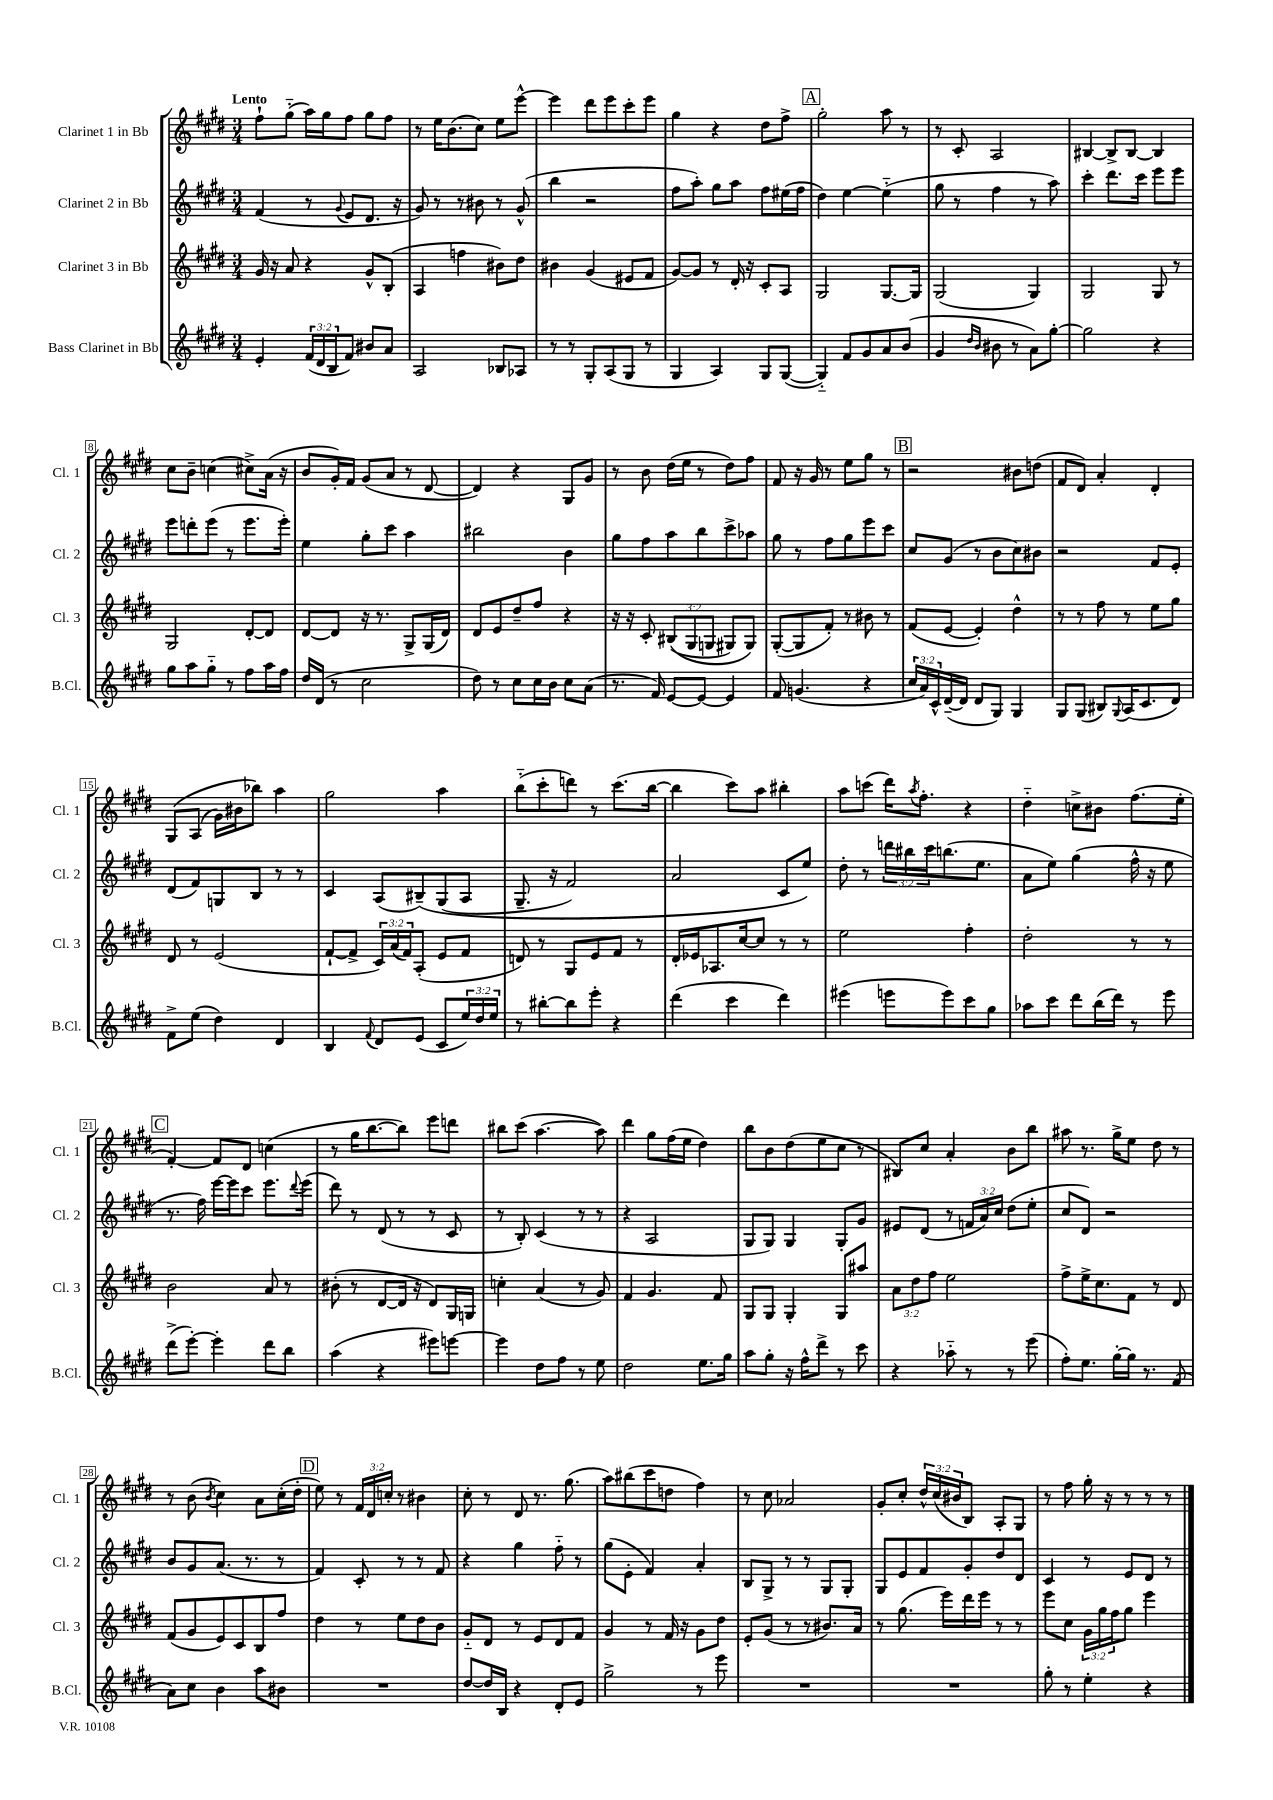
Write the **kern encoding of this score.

**kern	**kern	**kern	**kern
*part4	*part3	*part2	*part1
*staff4	*staff3	*staff2	*staff1
*I"Bass Clarinet in Bb	*I"Clarinet 3 in Bb	*I"Clarinet 2 in Bb	*I"Clarinet 1 in Bb
*I'B.Cl.	*I'Cl. 3	*I'Cl. 2	*I'Cl. 1
*clefG2	*clefG2	*clefG2	*clefG2
*k[f#c#g#d#]	*k[f#c#g#d#]	*k[f#c#g#d#]	*k[f#c#g#d#]
*M3/4	*M3/4	*M3/4	*M3/4
=1	=1	=1	=1
!	!	!	!LO:TX:a:B:t=Lento
4e'/	16g#/	(4f#/	8ff#`\L
.	16r	.	.
.	8a/	.	(8gg#\J
(24f#/LL	4r	8r	16aa\LL)
24d#/	.	.	.
.	.	.	16gg#\J
24B/J	.	.	.
.	.	8qqg#/	.
8f#/J)	.	8e/L	8ff#\J
8b#X/L	8g#^^/L	8.d#/J	8gg#\L
8a/J	(8B'/J	.	8ff#\J
.	.	16r	.
=2	=2	=2	=2
2A/	4A/	8g#/)	8r
.	.	8r	16ee\KL
.	.	.	(8.b\
.	4ffn\	8r	.
.	.	8b#X\	8cc#\J)
8B-X/L	8b#X\L)	8r	8ee\L
8A-X/J	8dd#\J	(8g#^^/	[8eee^^\J
=3	=3	=3	=3
8r	4b#X\	4bb\	4eee\]
8r	.	.	.
8G#'/L	(4g#/	2r	8ddd#\L
(8A/	.	.	8eee\
8G#/J	8e#X/L	.	8ccc#'\
8r	8f#/J	.	8eee\J
=4	=4	=4	=4
4G#/	[8g#/L)	8ff#\L	4gg#\
.	8g#/J]	8aa'\J)	.
4A/)	8r	8gg#\L	4r
.	16d#'/	8aa\J	.
.	16r	.	.
8G#/L	8c#'/L	8ff#\L	8dd#\L
([8G#/J	8A/J	(16ee#X\L	8ff#^\J
.	.	16ff#\JJ	.
!!LO:REH:place=s1:t=A
=5	=5	=5	=5
4G#/])	2G#/	4dd#\)	2gg#'\
8f#/L	.	[4ee\	.
8g#/	.	.	.
8a/	[8.G#/L	(4ee\]	8aa\
(8b/J	.	.	8r
.	16G#/Jk]	.	.
=6	=6	=6	=6
4g#/	(2G#/	8gg#\	8r
.	.	8r	8c#'/
16qqdd#/LL	.	.	.
16qqb/JJ	.	.	.
8b#X\	.	4ff#\	2A/
8r	.	.	.
8a\L)	4G#/)	8r	.
[8gg#'\J	.	8aa\)	.
=7	=7	=7	=7
2gg#\]	2G#/	4ccc#'\	[4B#X/
.	.	8.ddd#\L	8B#^/L]
.	.	.	[8B#/J
.	.	16ccc#\Jk	.
4r	8G#/	8eee\L	4B#/]
.	8r	8eee\J	.
!!LO:LB:g=z
=8	=8	=8	=8
8gg#\L	2G#/	8eee\L	8cc#\L
8aa\	.	8dddn'\	8b~\J
8gg#\J	.	(8eee\J	(4ccn\
8r	.	8r	.
8ff#\L	[8d#'/L	8.eee\L	8cc#X^\L)
16aa\L	8d#/J]	.	(16a\Jk
16ff#\JJ	.	16eee'\Jk)	16r
=9	=9	=9	=9
16dd#/LL	[8d#/L	4ee\	8b/L
(16d#/JJ	.	.	.
8r	8d#/J]	.	16g#'/L)
.	.	.	16f#/JJ
2cc#\	16r	8gg#'\L	(8g#/L
.	8.r	.	.
.	.	8ccc#\J	8a/J
.	8G#^/L	4aa\	8r
.	(16G#/L	.	[8d#/
.	16d#/JJ)	.	.
=10	=10	=10	=10
8dd#\)	8d#/L	2bb#X\	4d#/])
8r	8e/	.	.
8cc#\L	8dd#~/	.	4r
16cc#\L	8ff#/J	.	.
16b\JJ	.	.	.
8cc#\L	4r	4b\	8G#/L
(8a\J	.	.	8g#/J
=11	=11	=11	=11
8.r	16r	8gg#\L	8r
.	16r	.	.
.	8c#'/	8ff#\	8b\
16f#/)	.	.	.
[8e/L	((12B#X/L	8aa\	(16dd#\LL
.	.	.	16ee\JJ
.	12G#/	.	.
8e/J_	.	8bb\	8r
.	12Gn/J	.	.
4e/]	8G#X/L)	8ccc#^\	8dd#\L)
.	8G#/J)	8aa-X\J	8ff#\J
=12	=12	=12	=12
8f#/	([8G#'/L	8gg#\	8f#/
(4.gn/	8G#/]	8r	16r
.	.	.	16g#/
.	8f#'/J)	8ff#\L	8r
.	8r	8gg#\	8ee\L
4r	8b#X\	8eee\	8gg#\J
.	8r	8ccc#\J	8r
!!LO:REH:place=s1:t=B
=13	=13	=13	=13
24cc#/LL	(8f#/L	8cc#/L	2r
24a/)	.	.	.
24c#^^/	.	.	.
([16d#~/	[8e/J	(8g#/J	.
16d#/JJ]	.	.	.
8d#/L	4e'/])	8r	.
8G#/J)	.	8b\L	.
4G#/	4dd#^^\	8cc#\)	8b#X\L
.	.	8b#X\J	(8ddn\J
=14	=14	=14	=14
8G#/L	8r	2r	8f#/L
(8G#/J	8r	.	8d#/J)
8B#X/L)	8ff#\	.	4a'/
8qqG#/	.	.	.
(16A/K	8r	.	.
8.c#/	.	.	.
.	8ee\L	8f#/L	4d#'/
8d#/J)	8gg#\J	8e'/J	.
!!LO:LB:g=z
=15	=15	=15	=15
8f#^\L	8d#/	(8d#/L	(8G#/L
(8ee\J	8r	8f#/)	(8A/J
4dd#\)	(2e/	8Gn/	16g#\LL)
.	.	.	16b#X\J
.	.	8B/J	8bb-X\J)
4d#/	.	8r	4aa\
.	.	8r	.
=16	=16	=16	=16
4B/	[8f#`/L	4c#/	2gg#\
.	8f#^/J]	.	.
8qqf#/	.	.	.
8d#/L	24c#/LL)	(8A/L	.
.	(24a/	.	.
.	24f#/J)	.	.
(8e/J	(8A'/J	(8B#X~/)	.
8c#/L	8e/L	(8G#/	4aa\
24ee/L)	8f#/J	8A/J	.
24dd#/	.	.	.
24ee/JJ	.	.	.
=17	=17	=17	=17
8r	8dn/)	8.G#~/	(8bb\L
[8bb#X'\L	8r	.	8ccc#'\
.	.	16r	.
8bb#\]	8G#/L	2f#/)	8dddn\J)
8eee'\J	8e/	.	8r
4r	8f#/J	.	(8.ccc#\L
.	8r	.	.
.	.	.	[16bb\Jk
=18	=18	=18	=18
(4ddd#\	16d#'/LL	2a/	4bb\]
.	16e-X/J	.	.
.	8.A-X/	.	.
4ccc#\	.	.	8ccc#\L)
.	[16cc#/k	.	.
.	8cc#/J]	.	8aa\J
4ddd#\)	8r	8c#/L	4bb#X'\
.	8r	8ee/J)	.
=19	=19	=19	=19
(4eee#X\	2ee\	8dd#'\	8aa\L
.	.	8r	(8cccn\J
8eeen\L	.	24dddn\LL	16ddd#\KL)
.	.	24bb#X\	.
.	.	.	8qaa/
.	.	.	8.ff#'\J
.	.	24ccc#\J	.
8eee\)	.	(8.bbn\	.
8ccc#\	4ff#'\	.	4r
.	.	8.ee\J	.
8gg#\J	.	.	.
=20	=20	=20	=20
8aa-X\L	2dd#'\	8a\L	4dd#\
8ccc#\J	.	8ee\J)	.
8ddd#\L	.	(4gg#\	8ccn^\L
(16bb\L	.	.	8b#X\J
16ddd#\JJ)	.	.	.
8r	8r	16ff#^^\	(8.ff#\L
.	.	16r	.
8eee\	8r	8ee\	.
.	.	.	16ee'\Jk
!!LO:LB:g=z
!!LO:REH:place=s1:t=C
=21	=21	=21	=21
(8ddd#^\L	2b\	8.r	[4f#'/)
[8eee'\J)	.	.	.
.	.	16ff#\)	.
4eee'\]	.	[16eee\LL	8f#/L]
.	.	16eee\J]	.
.	.	8ccc#\J	8d#/J
8ddd#\L	8a/	8.eee\L	(4ccn\
8bb\J	8r	.	.
.	.	8qqddd#/	.
.	.	(16eee\Jk	.
=22	=22	=22	=22
(4aa\	(8b#X'\	8ddd#\)	8r
.	8r	8r	16gg#\KL
.	.	.	[8.bb\
4r	[8d#/L	(8d#/	.
.	16d#/Jk]	8r	8bb\J])
.	16r	.	.
8eee#X\L)	8d#/L)	8r	8eee\L
[8eeen\J	16G#/L	8c#/	8dddn\J
.	16Gn/JJ	.	.
=23	=23	=23	=23
4eee\]	4ccn'\	8r	8bb#X\L
.	.	8B'/)	(8ccc#\J
8dd#\L	(4a/	(4c#/	[4.aa\
8ff#\J	.	.	.
8r	8r	8r	.
8ee\	8g#/)	8r	8aa\])
=24	=24	=24	=24
2dd#\	4f#/	4r	4ddd#\
.	4.g#/	2A/	8gg#\L
.	.	.	(16ff#\L
.	.	.	16ee\JJ
8.ee\L	.	.	4dd#\)
.	8f#/	.	.
16gg#\Jk	.	.	.
=25	=25	=25	=25
8aa\L	8G#/L	8G#/L	8bb\L
8gg#'\J	8G#/J	8G#/J)	8b\
16r	4G#'/	4G#/	(8dd#\
16ff#^^\KL	.	.	.
8ddd#^\J	.	.	8ee\
8r	8G#/L	8G#'/L	8cc#\J
8ccc#\	8aa#X/J	8g#/J	8r
=26	=26	=26	=26
4r	12a\L	8e#X/L	8B#X/L)
.	12dd#\	.	.
.	.	(8d#/J	8cc#/J
.	12ff#\J	.	.
8aa-X\	2ee\	8r	4a'/
8r	.	24fn/LL	.
.	.	24a/)	.
.	.	24cc#/JJ	.
8r	.	(8dd#\L	8b\L
(8eee\	.	8ee'\J	8bb\J
=27	=27	=27	=27
8ff#'\L)	8ff#^\L	8cc#/L	8aa#X\
8.ee\J	16ee^\K	8d#/J)	8.r
.	8.cc#\	.	.
.	.	2r	.
[16gg#'\LL	.	.	16gg#^\KL
16gg#\JJ]	8f#\J	.	8ee\J
8.r	.	.	.
.	8r	.	8dd#\
(8f#/	8d#/	.	8r
!!LO:LB:g=z
=28	=28	=28	=28
8a\L)	(8f#/L	8b/L	8r
8cc#\J	8g#/	8g#/	(8b\
.	.	.	8qb/
4b\	8e/)	(8.a/J	4cc#\)
.	8c#/	.	.
.	.	8.r	.
8aa\L	8B/	.	8a\L
8b#X\J	8ff#/J	8r	(16cc#'\L
.	.	.	16dd#'\JJ
!!LO:REH:place=s1:t=D
=29	=29	=29	=29
2.r	4dd#\	4f#/)	8ee\)
.	.	.	8r
.	8r	8c#'/	24f#/LL
.	.	.	24d#/
.	.	.	24ccn'/JJ
.	8ee\L	8r	8r
.	8dd#\	8r	4b#X\
.	8b\J	8f#/	.
=30	=30	=30	=30
[8dd#/L	8g#/L	4r	8cc#'\
16dd#/L]	8d#/J	.	8r
16B/JJ	.	.	.
4r	8r	4gg#\	8d#/
.	8e/L	.	8.r
8d#'/L	8d#/	8ff#\	.
.	.	.	(8.gg#\
8e/J	8f#/J	8r	.
=31	=31	=31	=31
2gg#^\	4g#/	(8gg#\L	8aa\L)
.	.	8e'\J	(8bb#X\
.	8r	4f#/)	8ccc#\
.	16f#/	.	8ddn\J
.	16r	.	.
8r	8g#\L	4a'/	4ff#\)
8eee\	8dd#\J	.	.
=32	=32	=32	=32
2.r	8e'/L	8B/L	8r
.	(8g#/J	8G#^/J	8cc#\
.	8r	8r	2a-X/
.	8r	8r	.
.	8.b#X/L)	8G#/L	.
.	.	8G#'/J	.
.	16a/Jk	.	.
=33	=33	=33	=33
2.r	8r	8G#/L	8g#'/L
.	(8.gg#\	8e/	8cc#'/J
.	.	8f#/	24dd#^^/LL
.	.	.	(24cc#/
.	16eee\LL)	.	.
.	.	.	24b#X/J
.	16ddd#\	8g#'/	8B/J)
.	16eee\JJ	.	.
.	8r	8dd#/	8A'/L
.	8r	8d#/J	8G#/J
=34	=34	=34	=34
8gg#'\	8eee\L	4c#/	8r
8r	8cc#\J	.	8ff#\
4ee'\	24g#\LL	8r	16gg#'\
.	24gg#\	.	.
.	.	.	16r
.	24ff#\J	.	.
.	8gg#\J	8e/L	8r
4r	4eee\	8d#/J	8r
.	.	8r	8r
==	==	==	==
*-	*-	*-	*-
